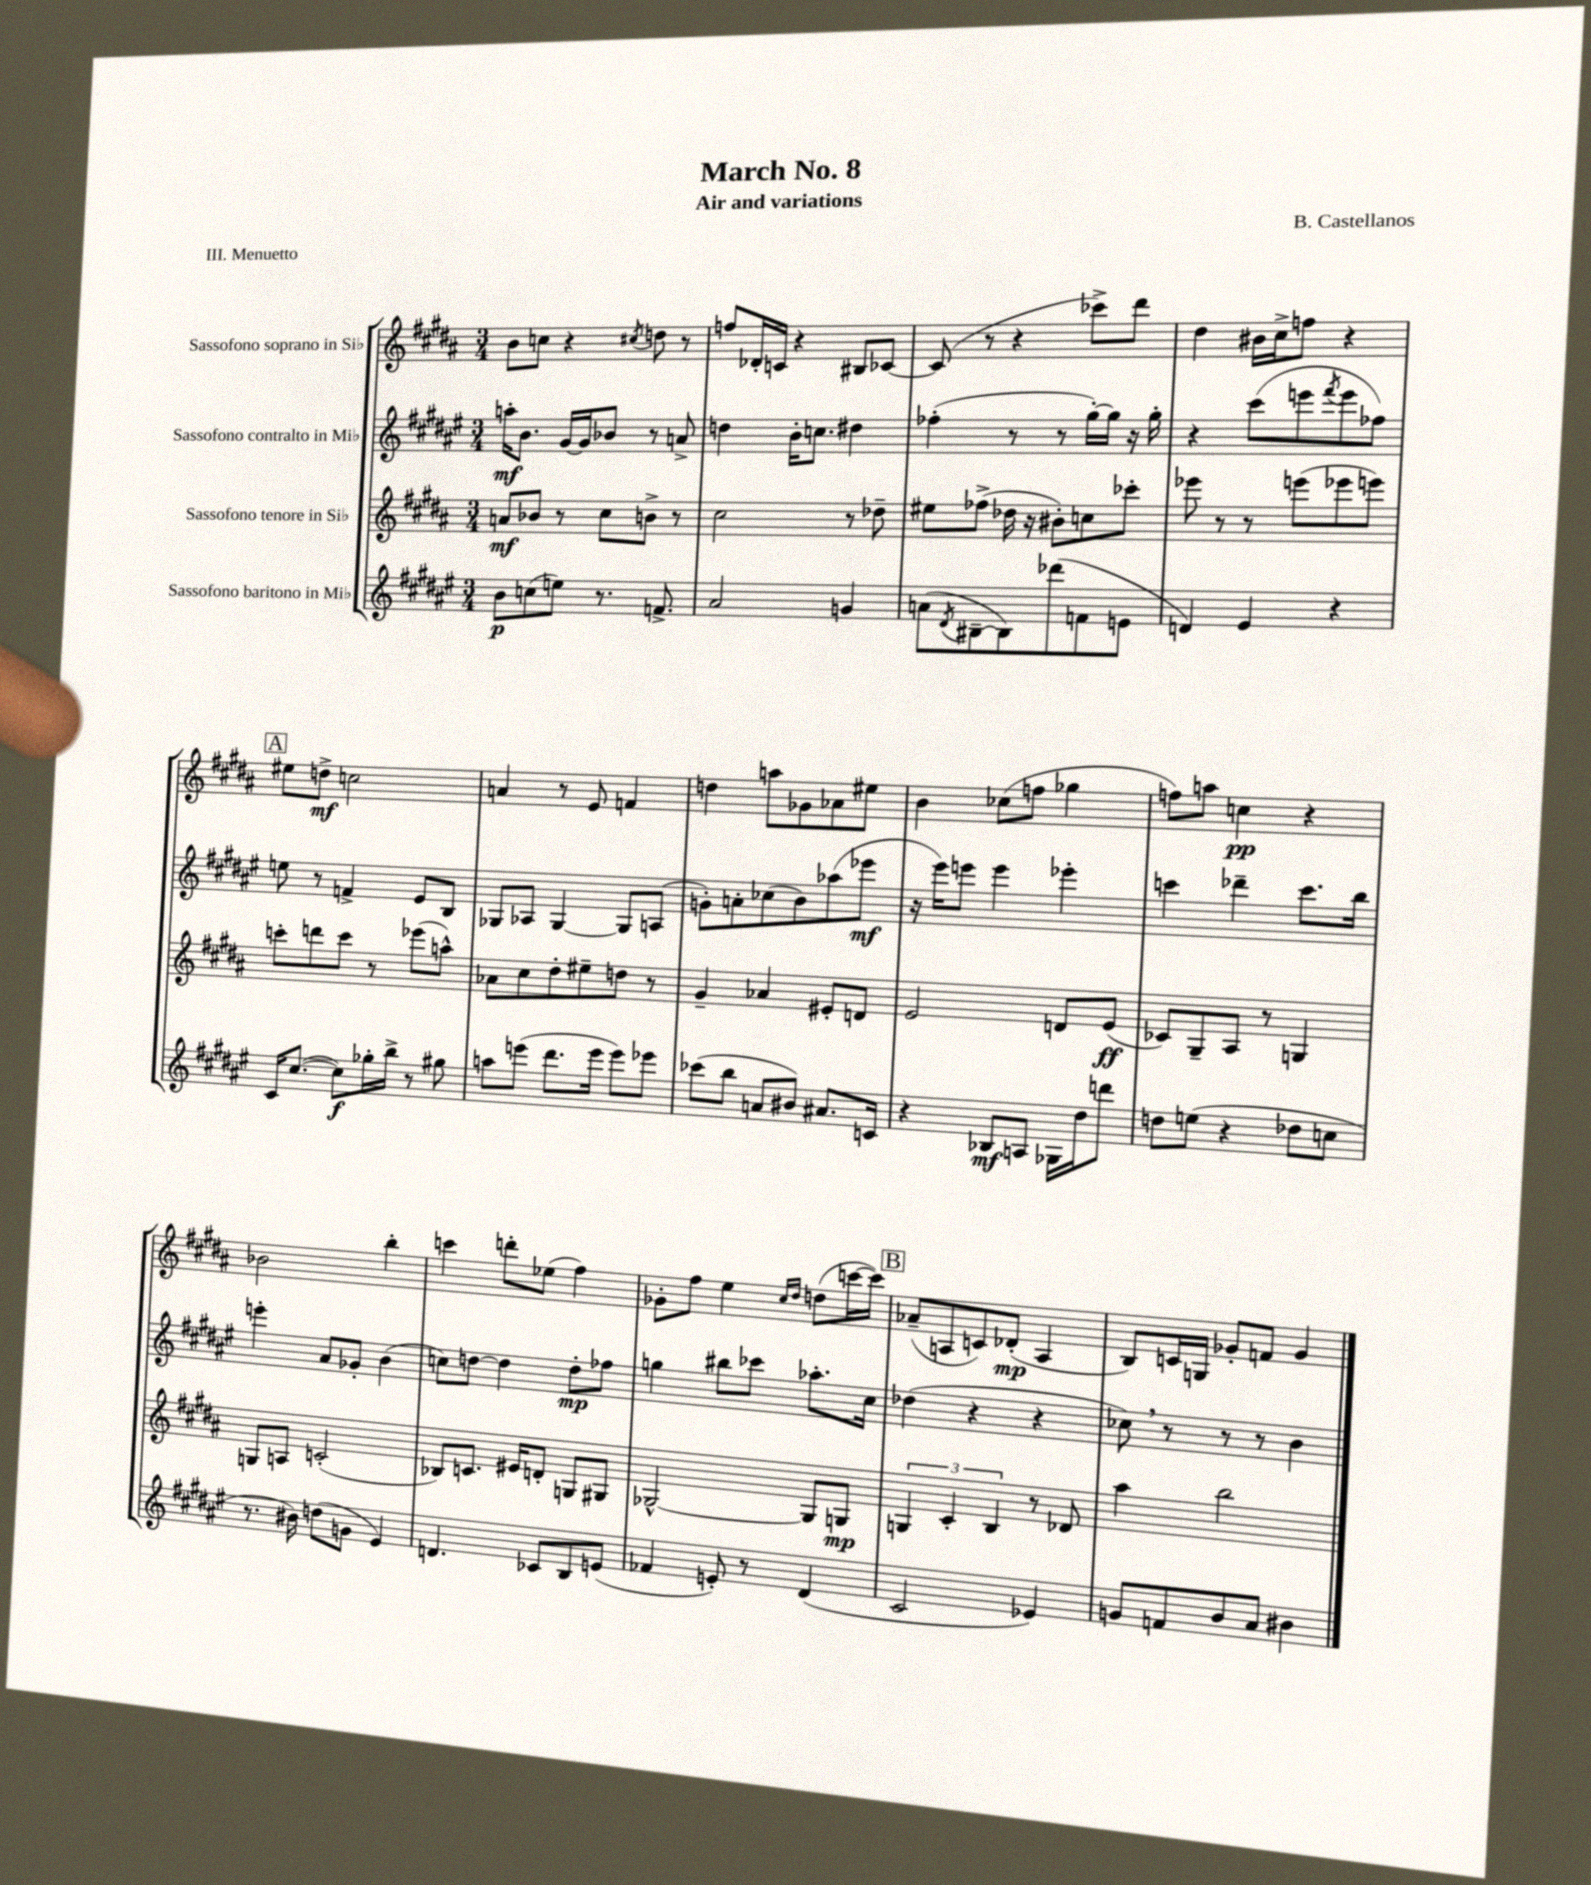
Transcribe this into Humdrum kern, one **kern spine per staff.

**kern	**kern	**kern	**kern
*staff4	*staff3	*staff2	*staff1
*clefG2	*clefG2	*clefG2	*clefG2
*k[f#c#g#d#a#e#]	*k[f#c#g#d#a#]	*k[f#c#g#d#a#e#]	*k[f#c#g#d#a#]
*M3/4	*M3/4	*M3/4	*M3/4
8b	8a	16aa'	8b
.	.	8.b	.
(8cc	8b-	.	8cc
8ee)	8r	[16g#	4r
.	.	16g#]	.
8.r	8cc#	8b-	.
.	.	.	8qcc#
.	8b^	8r	8dd
8.f^	.	.	.
.	8r	8a^	8r
=	=	=	=
2a#	2cc#	4dd	8ff
.	.	.	16d-'
.	.	.	16c
.	.	16b'	4r
.	.	8.cc	.
4g	8r	4dd#	8B#
.	8dd-~	.	[8c-
=	=	=	=
(8a	8ee#	(4ff-'	(8c-]
8qd#	.	.	.
[8B#~	(8ff-^	.	8r
8B#])	16dd-	8r	4r
.	16r	.	.
(8ddd-	8b#')	8r	.
8f	8cc	[16gg#')	8ccc-^)
.	.	16gg#]	.
8e	8ccc-'	16r	8ddd#
.	.	16gg#'	.
=	=	=	=
4d)	8eee-	4r	4dd#
.	8r	.	.
4e#	8r	(8ccc#	16b#
.	.	.	16cc#^
.	(8eee	8eee	8ff
.	.	8qfff#	.
4r	8eee-	8eee	4r
.	8eee)	8ff-)	.
=	=	=	=
16c#	8ccc'	8ee	8ee#
([8.cc#	.	.	.
.	8ddd	8r	8dd^
8cc#])	8ccc	4f^	2cc
16gg-'	8r	.	.
16bb^	.	.	.
8r	(8eee-	8e#	.
8gg#	8aa^^)	8B	.
=	=	=	=
8aa	8a-	8G-	4a
(8eee	8cc#	8A-	.
8.ddd#	8dd#'	[4G-	8r
.	8ee#~	.	8e
16eee	.	.	.
8eee)	8dd	8G-]	4f
8eee-	8r	(8A	.
=	=	=	=
(8ccc-	4g#~	8g')	4dd
8bb	.	8a'	.
8a	4a-	(8cc-	8aa
8b#)	.	8b)	8g-
8.a#	8e#'	(8aa-	8a-
.	8d	8eee-	8ee#
16c	.	.	.
=	=	=	=
4r	2e	16r	4b
.	.	16eee#)	.
.	.	8eee	.
8B-	.	4eee	(8cc-
8A	.	.	8ff
16G-	8d	4eee-'	4gg-
16dd#	.	.	.
8ddd	(8e	.	.
=	=	=	=
8dd	8c-)	4ccc	8ff)
(8ee	8G#~	.	8aa
4r	8A#	4ddd-~	4cc
.	8r	.	.
8dd-	4G	8.ccc	4r
8cc	.	.	.
.	.	16bb	.
=	=	=	=
8.r	8G	4eee'	2b-
.	8A	.	.
16b#)	.	.	.
(8dd	(2c'	8a#	.
8g	.	8g-'	.
4e#)	.	(4b	4bb'
=	=	=	=
4.d	8B-)	8cc)	4ccc
.	8.c	[8dd	.
.	.	4dd]	8ddd'
.	16e#	.	.
8c-	8d'	.	(8ee-
8B	8G	8dd'	4ff#)
(8e	8G#	8ff-	.
=	=	=	=
4f-	[2G-^^	4gg	8g-'
.	.	.	8ff#
8e')	.	8bb#	4ee
8r	.	8ccc-	.
.	.	.	16qqcc#
.	.	.	16qqdd#
(4d#	8G-]	8.aa-'	(8dd
.	8G	.	[16ccc
.	.	16cc#	16ccc])
=	=	=	=
2c#	6G	(4dd-	(8a-~
.	.	.	8A
.	6c#'	.	.
.	.	4r	8c)
.	6B	.	.
.	.	.	(8d-'
4e-)	8r	4r	4A
.	8d-	.	.
=	=	=	=
8g	4aa#	8cc-)	8B)
8f	.	8r	16c
.	.	.	16G
8b	2bb	8r	8g-'
8a#	.	8r	8f
4b#	.	4b	4g-
==	==	==	==
*-	*-	*-	*-
